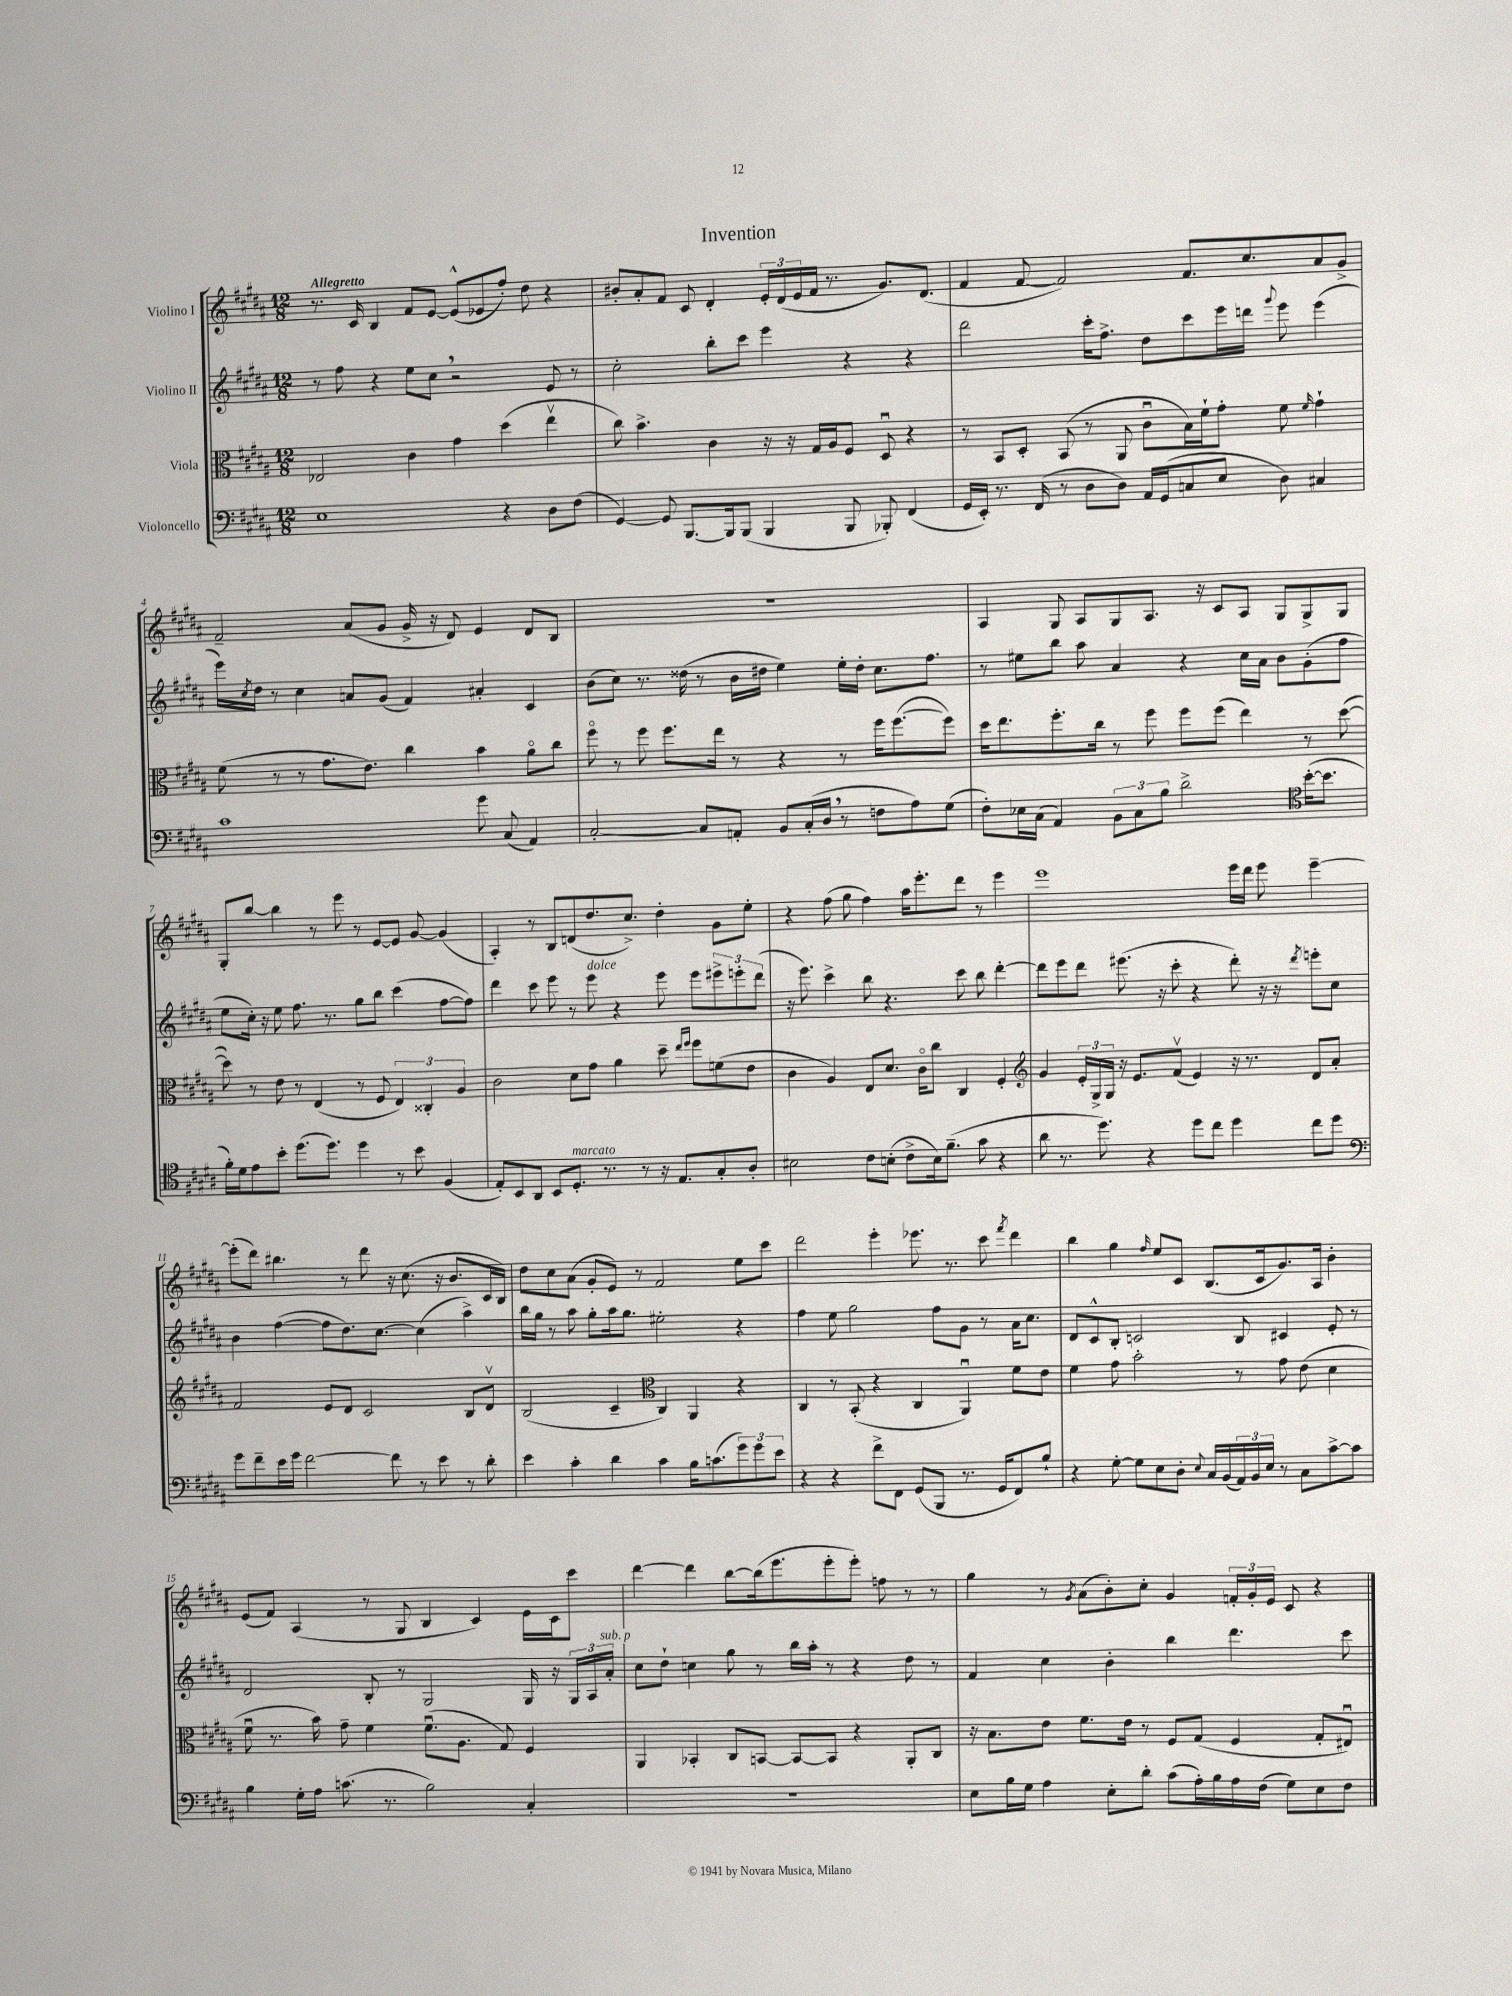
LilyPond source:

\header { title = "Invention" }
<<
\new StaffGroup <<
\new Staff = "s0" \with { instrumentName = "Violino I" } {
    \clef treble \key b \major \numericTimeSignature \time 12/8 \tempo "Allegretto"
    r8. cis'16 b4 fis'8 e'8~ e'8-^( ees'8 fis''8-.) dis''8 r4 |
    bis'8-. ais'8-. fis'8 cis'8 dis'4-. \tuplet 3/2 { e'16-. dis'16( e'16 } fis'16 r8. gis'8.) dis'8.( |
    fis'4 fis'8~ fis'2) fis'8. cis''8. ais'8 gis'8-> |
    fis'2-- ais'8( gis'8 gis'16-> r16 dis'8) e'4 dis'8 b8 |
    R1. |
    ais4 gis8 ais8 gis8 ais8. r16 cis'8 ais8 gis8 gis8-> gis8 |
    gis8-. b''8~ b''4 r8 e'''8 r8 e'8~ e'8 gis'8~ gis'4( |
    ais4-.) r8 b8 d'8( dis''8. cis''8.->) dis''4-. gis'8 e''8-. |
    r4 fis''8( gis''8 fis''4) ais''16 e'''8.-. dis'''8 r8 e'''4 |
    e'''1 e'''16 dis'''16 e'''8 e'''4~-- |
    e'''8-.( dis'''8) bis''4. r8 dis'''8 r16 cis''8.( r16 b'8. cis'16 b16) |
    dis''8 cis''8 ais'8( gis'8-. e'8) r8 fis'2 e''8 cis'''8 |
    dis'''2 e'''4-. ees'''8. r8. cis'''8 \acciaccatura { fis'''8 } dis'''4 |
    b''4 gis''4 \grace { fis''16 } e''8 cis'8 b8.( cis'16 gis'8.) ais16 b'4-. |
    e'8( fis'8) ais4( r8 gis8 b4 cis'4) e'16 cis'16 cis'''8 |
    dis'''4~ dis'''4 b''8~ b''16( e'''8. e'''8-. e'''8-.) f''8 r8 r8 |
    gis''4 r8 \acciaccatura { gis'8 } ais'8( b'8-.) cis''8-. gis'4 \tuplet 3/2 { f'16-. gis'16-. e'16 } cis'8 r4 \bar "|." |
}
\new Staff = "s1" \with { instrumentName = "Violino II" } {
    \clef treble \key b \major \numericTimeSignature \time 12/8
    r8 fis''8 r4 e''8 cis''8 \breathe r2 e'8 r8 |
    cis''2-. b''8-. cis'''8 e'''4 r4 r4 |
    dis'''2 cis'''16-. fis''8.-> dis''8 cis'''8 e'''16 d'''16 \appoggiatura { gis'''8 } e'''8 e'''4( |
    e'''16) \acciaccatura { cis''8 } dis''16 r8 cis''4 a'8 gis'8( fis'4) ais'4-. cis'4 |
    b'8( cis''8) r8. disis''16( r8 b'16 dis''16 e''4) e''16-. dis''16-. cis''8. fis''8. |
    r8 eis''8 b''8 ais''8 ais'4 r4 cis''16 ais'16 b'8 gis'8-.( fis''8 |
    e''8 cis''16-.) r16 e''8 fis''8. r8. gis''8 b''8 cis'''4( fis''8~ fis''8) |
    dis'''4 cis'''8 e'''8 r8 e'''8^\markup { \italic "dolce" } r4 e'''8 e'''8 \tuplet 3/2 { eis'''8-> e'''8-. dis'''8( } |
    r16 e'''8.) cis'''4-> b''8 r4. cis'''8 b''8 dis'''4~-. |
    dis'''8 e'''8 dis'''8 eis'''8.( r16 cis'''8-. r4 dis'''8-.) r16 r16 \acciaccatura { dis'''8 } e'''8-. cis''8 |
    b'4 fis''4~( fis''8 dis''8.) cis''8.~ cis''4( ais''4->) |
    b''16 gis''16 r8 ais''8 gis''8-. ais''16 gis''8. eis''2-. r4 |
    fis''4 e''8 gis''2 fis''8 gis'8 r8 ais'16 cis''8. |
    dis'8 cis'8-^ b8-. c'2 b8 cis'4 e'8-. r8 |
    dis'2 b8-. r8 gis2 gis16 r16 \tuplet 3/2 { gis16 ais16 ais'16-.^\markup { \italic "sub. p" } } |
    cis''8 dis''8-! c''4 gis''8 r8 b''16 ais''16-. r8 r4 dis''8 r8 |
    fis'4 cis''4 b'4-. b''4 dis'''4. cis'''8 \bar "|." |
}
\new Staff = "s2" \with { instrumentName = "Viola" } {
    \clef alto \key b \major \numericTimeSignature \time 12/8
    ees2 cis'4 gis'4 dis''4( e''4\upbow |
    cis''8) b'4.-> cis'4 r16 r16 gis16 ais16 fis8 dis8\downbow r4 |
    r8 b,8 dis8-. b,8( r8 ais,8 cis'8\downbow b16) fis'16-! gis'8-. fis'8 \grace { fis'16 } gis'4-! |
    fis'8( r8 r8 gis'8. e'8.) cis''4 b'4 ais'8\flageolet cis''8 |
    fis''8\flageolet r8 fis''8 fis''8. e''16 r8 r4 r8 fis''16 fis''8.~( fis''8) |
    dis''16 e''8. fis''8.-. cis''16 r8 fis''8 fis''8 fis''8( e''4) r8 dis''8~( |
    dis''8) r8 e'8 r8 e4( r8 fis8 \tuplet 3/2 { e4) cisis4-. ais4 } |
    cis'2 dis'8 gis'8 ais'4 dis''8-- \grace { e''16 fis''16 } fis''8 f'8( e'8 |
    cis'4 ais4) e8 dis'8. cis'16\flageolet cis''8 cis4 fis4-. |
    \clef treble gis'4 \tuplet 3/2 { e'16-. gis16-> gis16 } r16 e'8. fis'8\upbow( e'4) r16 r8. dis'8 ais'8-. |
    fis'2 e'8 dis'8 cis'2 b8 dis'8\upbow |
    b2( cis'4-- \clef alto cis4) ais,4 r4 |
    cis4 r8 b,8-.( r4 cis4 ais,4\downbow) fis'8 e'8 |
    fis'4 gis'8 b'2-. r8 gis'8 e'8( dis'4 |
    fis'8\downbow r8. b'16) gis'8-- fis'4 fis'8.\downbow( ais8. gis8) fis4 |
    ais,4 bes,4-. cis8 b,8~ b,8~ b,8 r4 ais,8-. cis8 |
    r16 b8. e'8 fis'8. e'16 r8 fis8 gis8( fis4 gis8-. eis8\downbow) \bar "|." |
}
\new Staff = "s3" \with { instrumentName = "Violoncello" } {
    \clef bass \key b \major \numericTimeSignature \time 12/8
    e1 r4 dis8 fis8( |
    gis,4~) gis,8 b,,8.~ b,,16 b,,8( b,,4 b,,8 bes,,8-.) fis,4( |
    gis,16 e,16-.) r8. fis,16( r8 dis8 dis8) ais,16 gis,16( c8 e8 dis8) cis4 |
    cis'1 gis'8 cis8( ais,4) |
    cis2~-. cis8 a,8-. b,8 cis16-.( dis16 \breathe r8 f8 ais8) gis8( |
    fis8-.) ees16 cis16( ais,4) \tuplet 3/2 { b,8 cis8 b8 } dis'2-> \clef tenor b'16~-.( b'8. |
    fis'16-.) dis'16 e'8 b'8-. dis''8.( dis''8.) dis''4 r8 b'8 fis4( |
    e8-.) b,8 ais,8 b,8 dis8.-.^\markup { \italic "marcato" } r8. r8 r16 e8. gis8-. ais8-. |
    bis2 cis'8 b8-.( cis'8-> b16) fis'8.--( gis'8 r4 |
    ais'8 r8. dis''8.) r4 dis''8 cis''8 dis''4 cis''8 dis''8 |
    \clef bass gis'8 fis'8-- e'16 gis'16 fis'2~ fis'8 r8 e'8 r8 dis'8-. |
    e'4 cis'4-. dis'4 cis'4 b16 c'8.( \tuplet 3/2 { gis'8) gis'8 e'8 } |
    r4 r4 fis'8-> fis,8 gis,8( b,,8 r8. gis,16 fis,8) b8-! |
    r4 gis8~-. gis8 e8 dis8-. \appoggiatura { e8 } cis16 b,16( \tuplet 3/2 { ais,16) b,16 e16 } r8 cis8 cis'8~-> cis'8 |
    b4 gis16-. ais16 c'8.( r8. b2) cis4-. |
    R1. |
    e8 b16 gis16 ais4 e8-. dis'8-. cis'8( ais16-.) b16 ais16 fis16( gis8) e8 fis8 \bar "|." |
}
>>
>>
